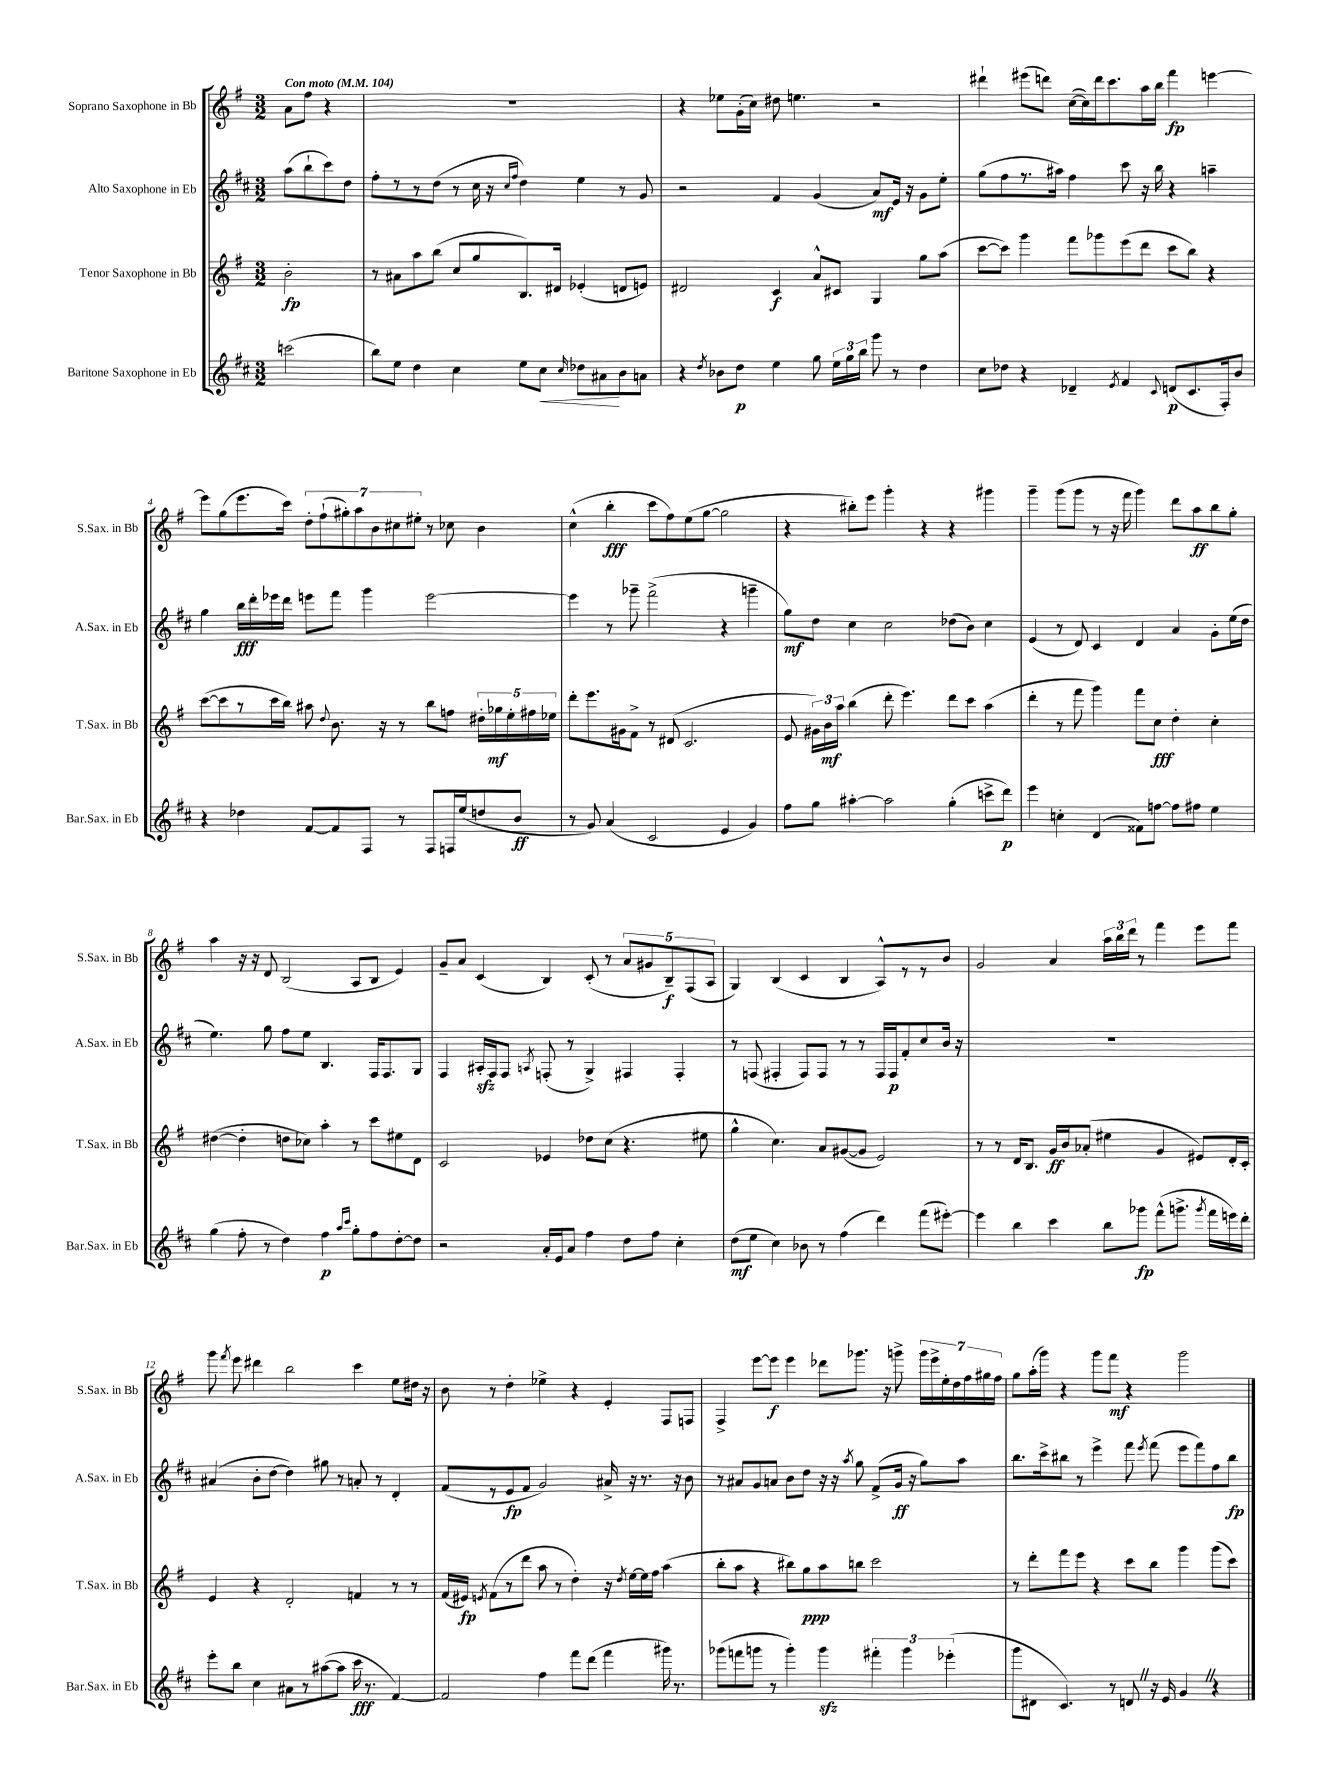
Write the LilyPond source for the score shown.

<<
\new StaffGroup <<
\new Staff = "s0" \with { instrumentName = "Soprano Saxophone in Bb" shortInstrumentName = "S.Sax. in Bb" } {
    \clef treble \key g \major \numericTimeSignature \time 3/2 \partial 2 \tempo "Con moto" 4 = 104
    \autoBeamOff a'8[ fis''8] r4 |
    R1. |
    r4 ees''8[ g'16-.( c''16]) dis''8 e''4. r2 |
    dis'''4-! eis'''8[( d'''8]) c''16[~( c''16) d'''16 c'''8. a''16 b''16] fis'''4\fp e'''4~ |
    e'''8[ g''8( e'''8. c'''16]) \tuplet 7/4 { d''8[-. fis''8-!( gis''8-.) a''8 b'8 cis''8 eis''8]-. } r8 ces''8 b'4 |
    c''4-^( b''4-.\fff c'''8[ fis''8) e''8( g''8]~ g''2 |
    r4 bis''8[-.) e'''8] g'''4-. r4 r4 gis'''4 |
    g'''4-- g'''8[( g'''8] r8 r16 fis'''16 g'''4) d'''8[ a''8\ff b''8 g''8]-. |
    a''4 r16 r16 d'8 b2( a8[ b8] e'4) |
    g'8[-- a'8] c'4( b4) c'8-.( r8 \tuplet 5/4 { a'8[ gis'8 b8--\f) fis8( a8] } |
    g4) b4( c'4 b4 a8[-^) r8 r8 b'8] |
    g'2 a'4 \tuplet 3/2 { a''16[ b''16 d'''16] } r8 fis'''4 e'''8[ fis'''8] |
    g'''8 \acciaccatura { fis'''8 } e'''8 dis'''4 b''2 c'''4 e''8[ dis''16] r16 |
    b'8 r8 d''4-. ees''4-> r4 e'4-. fis8[ f8] |
    fis4-> e'''8[~ e'''8]\f e'''4 des'''8[ ges'''8.] r16 g'''8-> \tuplet 7/4 { g'''16[ e'''16-> e''16-. d''16 fis''16 gis''16 fis''16] } |
    g''8[ a''16-.( g'''16]) r4 g'''8[ fis'''8]\mf r4 g'''2 \bar "|." |
}
\new Staff = "s1" \with { instrumentName = "Alto Saxophone in Eb" shortInstrumentName = "A.Sax. in Eb" } {
    \clef treble \key d \major \numericTimeSignature \time 3/2 \partial 2
    \autoBeamOff a''8[( b''8-! cis'''8) d''8] |
    fis''8[-. r8 r8 d''8]( r8 cis''16 r16 \grace { cis''16[ fis''16] } d''4) e''4 r8 g'8 |
    r2 fis'4 g'4( a'8[\mf) e'16] r16 g'8[ e''8]-. |
    g''8[( fis''8 r8. ais''16]) fis''4 cis'''8 r16 b''16 r4 a''4-- |
    g''4 b''16[\fff d'''16-. ees'''16 d'''16] e'''8[ fis'''8] g'''4 e'''2~ |
    e'''4 r8 ges'''8-- fis'''2->( r4 g'''4-- |
    g''8[\mf) d''8] cis''4 cis''2 des''8[( b'8]) cis''4 |
    e'4( r8 d'8) cis'4 d'4 a'4 g'8[-. e''16( d''16] |
    e''4.) g''8 fis''8[ e''8] b4. fis16[ fis8. g8] |
    fis4 ais16[-.\sfz fis16 fis8] \acciaccatura { a8 } f8-.( r8 g4->) fis4 fis4-. |
    r8 f8( fis4-. fis8[) fis8] r8 r8 fis16[ fis16\p fis'8-. cis''8 b'16] r16 |
    R1. |
    ais'4( b'8[-. d''8]~ d''4) gis''8 r8 a'8-. r8 d'4-. |
    fis'8[( r8 e'8\fp fis'8] g'2) ais'16-> r16 r8. r16 b'8 |
    r8 ais'8[ g'8 a'8] b'8[ d''8] r16 r16 \acciaccatura { a''8 } g''8 fis'8[->( g'16]\ff r16 g''8[) a''8] |
    b''8.[ cis'''16-> bis''8] r8 e'''4-> fis'''8 \acciaccatura { e'''8 } fis'''8( e'''8[ fis'''8) fis''8 bis''8]\fp \bar "|." |
}
\new Staff = "s2" \with { instrumentName = "Tenor Saxophone in Bb" shortInstrumentName = "T.Sax. in Bb" } {
    \clef treble \key g \major \numericTimeSignature \time 3/2 \partial 2
    \autoBeamOff b'2-.\fp |
    r8 ais'8[ a''8 b''8]( c''8[ g''8 b8.) dis'16] ees'4-.( d'8[ e'8]) |
    dis'2 c'4\f a'8[-^ cis'8] g4 g''8[ a''8]( |
    c'''8[~ c'''8]) g'''4 fis'''8[ ges'''8 e'''8( d'''8] c'''8[ b''8]) r4 |
    c'''8[~( c'''8 r8 c'''16 b''16]) ais''8 \appoggiatura { d''8 } b'8. r16 r8 b''8[ f''8] \tuplet 5/4 { dis''16[-. ges''16\mf e''16-. fis''16 ees''16] } |
    d'''8[-. e'''8. gis'16 fis'8]-> r8 dis'8( c'2. |
    e'8 \tuplet 3/2 { gis'16[) b'16\mf a''16] } b''4( d'''8-. e'''4.) d'''8[ c'''8] a''4( |
    d'''4-. r8 fis'''8 g'''4) fis'''8[ c''8]\fff d''4-. c''4-. |
    dis''4~( dis''4-. d''8[ ces''8]) a''4-. r8 c'''8[ eis''8 d'8] |
    c'2 ees'4 des''8[ c''8]( r4. eis''8 |
    g''4-^ c''4.) a'8[ gis'8~( gis'8] e'2) |
    r8 r8 d'16[ b8.] g'16[\ff b'16 aes'8]-.( eis''4 g'4 eis'8[) d'16-. c'16]-. |
    e'4 r4 d'2-. f'4 r8 r8 |
    fis'16[( eis'16]\fp) \acciaccatura { e'8 } fis'8[( r8 d'''8] a''8 r8 d''4-.) r16 \acciaccatura { d''8 } e''16[~ e''16 fis''16] a''4( |
    b''8[-. a''8] r4 bis''8[) g''8\ppp a''8 b''8] c'''2 |
    r8 d'''8[-. fis'''8 e'''8] r4 c'''8[ b''8] g'''4 g'''8[( c'''8]) \bar "|." |
}
\new Staff = "s3" \with { instrumentName = "Baritone Saxophone in Eb" shortInstrumentName = "Bar.Sax. in Eb" } {
    \clef treble \key d \major \numericTimeSignature \time 3/2 \partial 2
    \autoBeamOff c'''2( |
    b''8[) e''8] d''4 cis''4 e''8[ cis''8]\< \grace { cis''16 } des''8[ ais'8\! b'8 a'8] |
    r4 \acciaccatura { d''8 } bes'8[ d''8]\p e''4 g''8 \tuplet 3/2 { e''16[ g''16 b''16] } g'''8 r8 d''4 |
    cis''8[ des''8] r4 des'4-- \acciaccatura { e'8 } fis'4 \appoggiatura { cis'8 } d'8[\p( cis'8. fis16-.) b'8] |
    r4 des''4 fis'8[~ fis'8 fis8] r8 fis8[ f16 e''16( d''8 b'8]\ff |
    r8 g'8) a'4( cis'2 e'4 g'4) |
    fis''8[ g''8] ais''4~-. ais''2 g''4-.( c'''8[-> d'''8]\p) |
    e'''4 c''4-. d'4( fisis'8[) f''8]~ f''8[ fis''8] e''4 |
    g''4( fis''8-. r8 d''4) fis''4\p \grace { a''16[ cis'''16] } g''8[-. fis''8 d''8~-. d''8] |
    r2 a'16[-. e'16 a'8] fis''4 d''8[ fis''8] cis''4-. |
    d''8[\mf( e''8] cis''4) bes'8 r8 fis''4( d'''4) fis'''8[( eis'''8]~-.) |
    eis'''4 b''4 cis'''4 b''8[ ges'''8]\fp fis'''8[-^( g'''8.]-> \acciaccatura { g'''8 } fis'''16[ e'''16) d'''16]-. |
    e'''8[-. b''8] cis''4 ais'8[ r8 ais''8~( ais''8] cis'''16\fff r8. fis'4~) |
    fis'2 fis''4 fis'''8[ d'''8]( fis'''4 gis'''16) r8. |
    ges'''8[( f'''8 g'''8] r8 g'''4-.) g'''4\sfz \tuplet 3/2 { fis'''4-. g'''4 ees'''4-.( } |
    g'''8[ dis'8] cis'4.) r8 d'8 \once \override BreathingSign.text = \markup { \musicglyph "scripts.caesura.straight" } \breathe r16 e'16 g'4 \once \override BreathingSign.text = \markup { \musicglyph "scripts.caesura.straight" } \breathe r4 \bar "|." |
}
>>
>>
